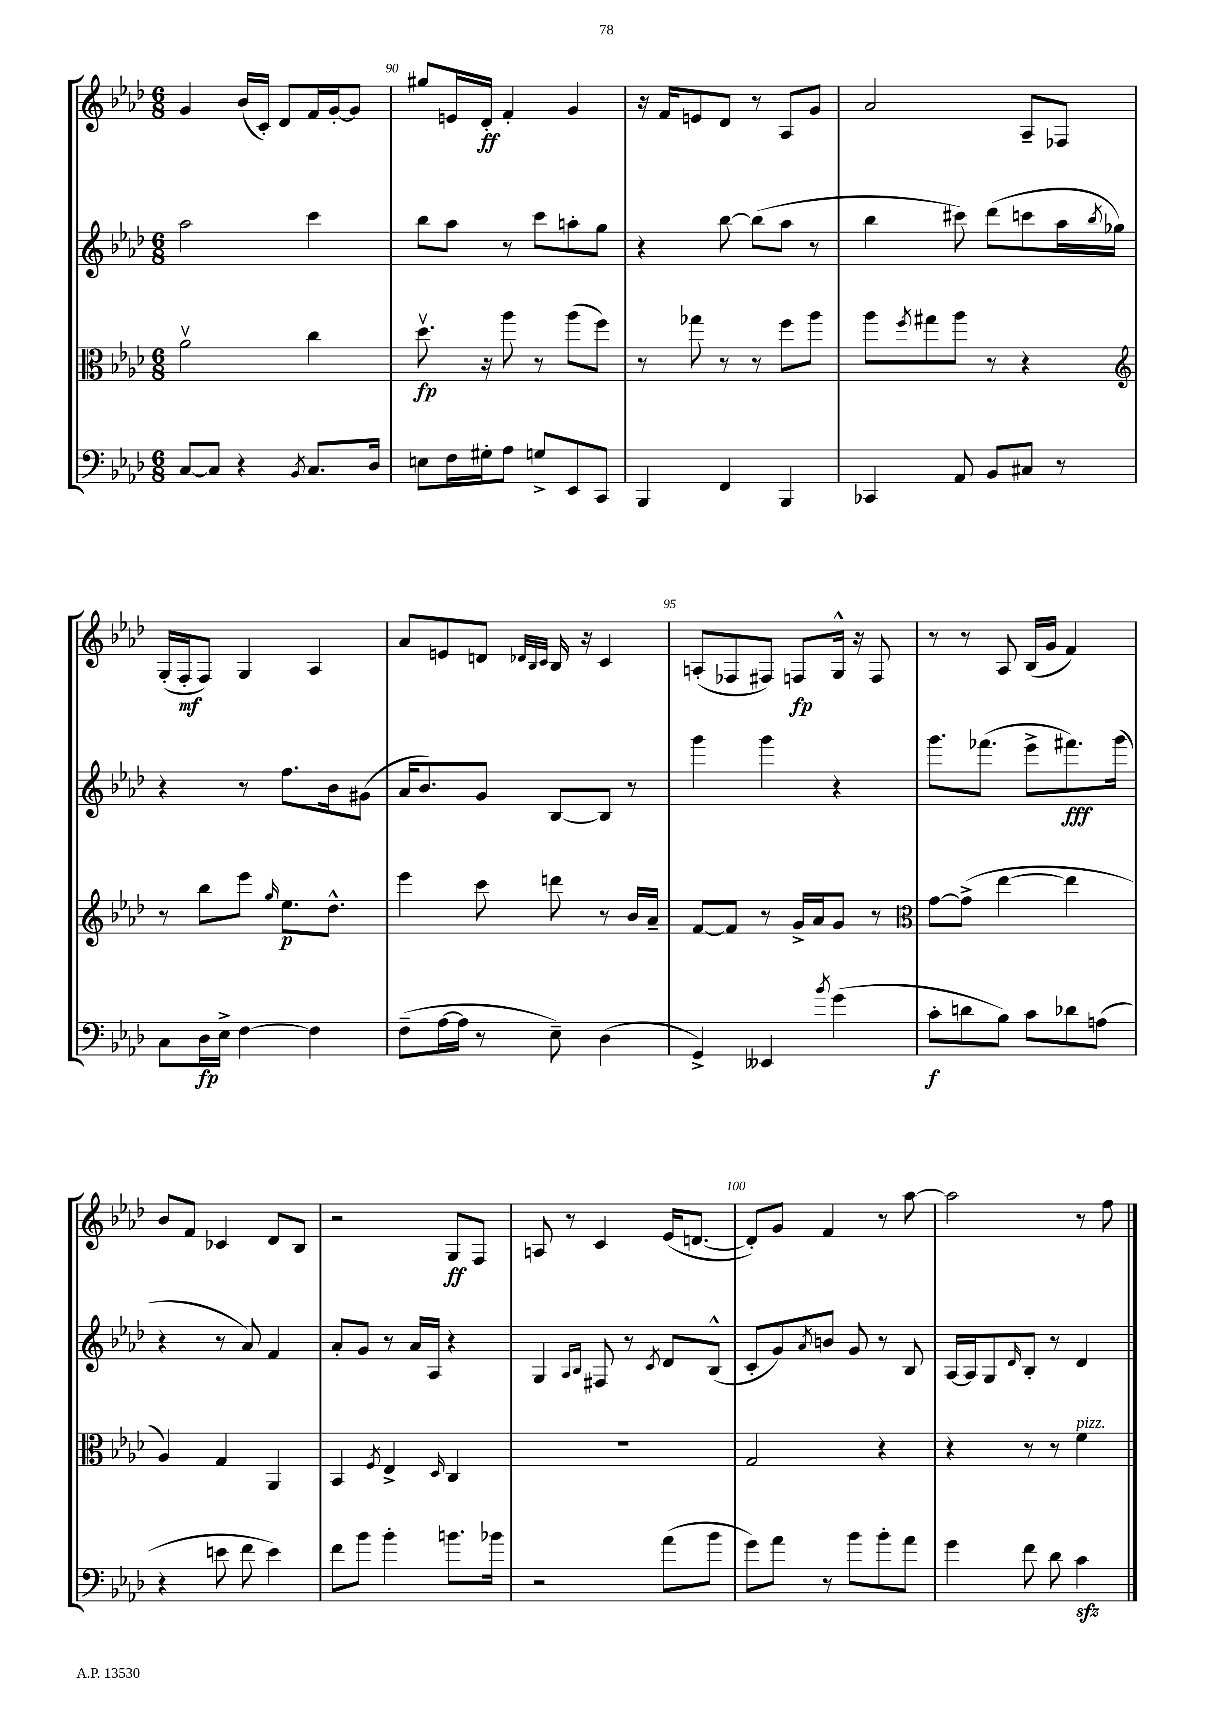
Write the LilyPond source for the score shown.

<<
\new StaffGroup <<
\new Staff = "s0" {
    \clef treble \key aes \major \numericTimeSignature \time 6/8
    g'4 bes'16( c'16-.) des'8 f'16 g'16~-. g'8 |
    gis''8 e'16 des'16-.\ff f'4-. g'4 |
    r16 f'16 e'8 des'8 r8 aes8 g'8 |
    aes'2 aes8-- fes8 |
    g16-.( f16-.\mf f8) g4 aes4 |
    aes'8 e'8 d'8 \grace { des'32 bes32 c'32 } bes16 r16 c'4 |
    a8-.( fes8 fis8) f8\fp g16-^ r16 f8 |
    r8 r8 aes8 bes16( g'16 f'4) |
    bes'8 f'8 ces'4 des'8 bes8 |
    r2 g8\ff f8 |
    a8 r8 c'4 ees'16( d'8.~ |
    d'8-.) g'8 f'4 r8 aes''8~ |
    aes''2 r8 f''8 \bar "|." |
}
\new Staff = "s1" {
    \clef treble \key aes \major \numericTimeSignature \time 6/8
    aes''2 c'''4 |
    bes''8 aes''8 r8 c'''8 a''8-. g''8 |
    r4 bes''8~ bes''8( aes''8 r8 |
    bes''4 cis'''8) des'''8( c'''8 aes''16 \acciaccatura { bes''8 } ges''16) |
    r4 r8 f''8. bes'16 gis'8( |
    aes'16 bes'8.) g'8 bes8~ bes8 r8 |
    g'''4 g'''4 r4 |
    g'''8. fes'''8.( ees'''8-> fis'''8.\fff) g'''16( |
    r4 r8 aes'8) f'4 |
    aes'8-. g'8 r8 aes'16 aes16 r4 |
    g4 \grace { aes16 bes16 } fis8 r8 \acciaccatura { c'8 } des'8 bes8-^( |
    c'8-. g'8) \acciaccatura { aes'8 } b'8 g'8 r8 bes8 |
    aes16~ aes16 g8 \grace { des'16 } bes8-. r8 des'4 \bar "|." |
}
\new Staff = "s2" {
    \clef alto \key aes \major \numericTimeSignature \time 6/8
    aes'2\upbow c''4 |
    des''8.\upbow\fp r16 aes''8 r8 aes''8( f''8) |
    r8 ges''8 r8 r8 f''8 aes''8 |
    aes''8 \acciaccatura { f''8 } gis''8 aes''8 r8 r4 |
    \clef treble r8 bes''8 ees'''8 \grace { g''16 } ees''8.\p des''8.-^ |
    ees'''4 c'''8 d'''8 r8 bes'16 aes'16-- |
    f'8~ f'8 r8 g'16-> aes'16 g'8 r8 |
    \clef alto g'8~ g'8->( ees''4~ ees''4 |
    aes4) g4 aes,4 |
    bes,4 \acciaccatura { f8 } ees4-> \grace { des16 } c4 |
    R2. |
    g2 r4 |
    r4 r8 r8 f'4^\markup { \italic "pizz." } \bar "|." |
}
\new Staff = "s3" {
    \clef bass \key aes \major \numericTimeSignature \time 6/8
    c8~ c8 r4 \acciaccatura { bes,8 } c8. des16 |
    e8 f16 gis16-. aes8 g8-> ees,8 c,8 |
    bes,,4 f,4 bes,,4 |
    ces,4 aes,8 bes,8 cis8 r8 |
    c8 des16\fp ees16-> f4~ f4 |
    f8--( aes16~ aes16 r8 ees8--) des4( |
    g,4->) eeses,4 \acciaccatura { bes'8 } g'4( |
    c'8-.\f d'8 bes8) c'8 des'8 a8( |
    r4 e'8 f'8 e'4) |
    f'8 bes'8 bes'4-. b'8. bes'16 |
    r2 aes'8( bes'8 |
    g'8) aes'8 r8 bes'8 bes'8-. aes'8 |
    g'4 f'8 des'8 c'4\sfz \bar "|." |
}
>>
>>
\layout { \context { \Score currentBarNumber = #89 \override BarNumber.break-visibility = ##(#f #t #t) barNumberVisibility = #(every-nth-bar-number-visible 5) } }
